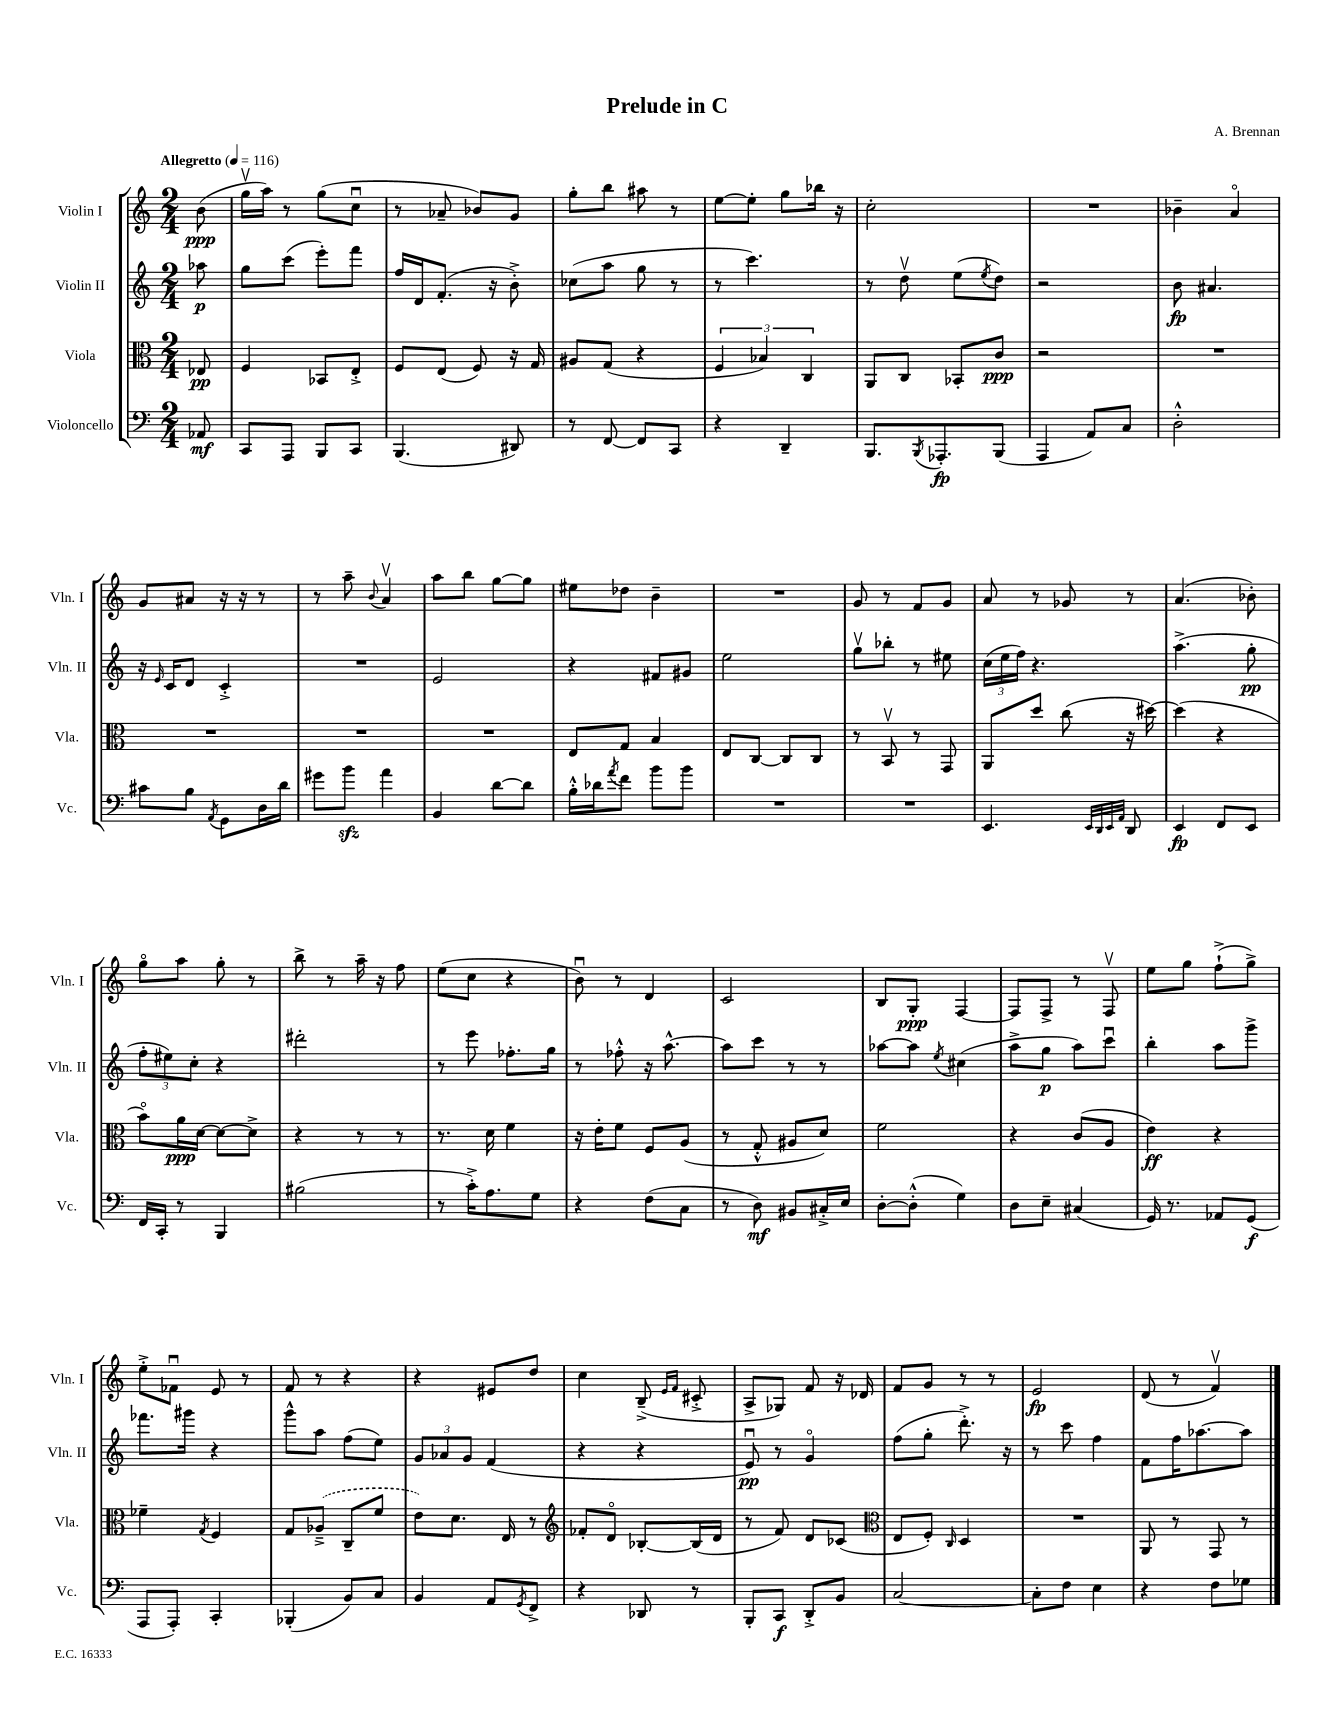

**kern	**kern	**kern	**kern
*staff4	*staff3	*staff2	*staff1
*clefF4	*clefC3	*clefG2	*clefG2
*k[]	*k[]	*k[]	*k[]
*M2/4	*M2/4	*M2/4	*M2/4
*MM116	*MM116	*MM116	*MM116
8AA-	8E-	8aa-	(8b
=	=	=	=
8CC	4F	8gg	16ggv
.	.	.	16aa)
8AAA	.	(8ccc	8r
8BBB	8BB-	8eee')	(8gg
8CC	8E'^	8fff	8ccu
=	=	=	=
(4.BBB	8F	16ff	8r
.	.	16d	.
.	(8E	(8.f'	8a-~
.	8F)	.	8b-)
.	.	16r	.
8DD#)	16r	8b'^)	8g
.	16G	.	.
=	=	=	=
8r	8A#	(8cc-	8gg'
[8FF	(8G	8aa	8bb
8FF]	4r	8gg	8aa#
8CC	.	8r	8r
=	=	=	=
4r	6F	8r	[8ee
.	.	4.ccc)	8ee']
.	6B-)	.	.
4DD~	.	.	8gg
.	6C	.	.
.	.	.	16bb-
.	.	.	16r
=	=	=	=
8.BBB	8AA	8r	2cc'
.	8C	8ddv	.
8qBBB	.	.	.
8.AAA-'	.	.	.
.	8BB-'	(8ee	.
.	.	8qee	.
(8BBB	8c	8dd)	.
=	=	=	=
4AAA	2r	2r	2r
8AA)	.	.	.
8C	.	.	.
=	=	=	=
2D'^^	2r	8b	4b-~
.	.	4.a#	.
.	.	.	4ao
=	=	=	=
8c#	2r	16r	8g
.	.	16qqe	.
.	.	16c	.
8B	.	8d	8a#
8qAA	.	.	.
8GG	.	4c'^	16r
.	.	.	16r
16D	.	.	8r
16d	.	.	.
=	=	=	=
8g#	2r	2r	8r
8b	.	.	8aa~
.	.	.	8qqb
4a	.	.	4av
=	=	=	=
4BB	2r	2e	8aa
.	.	.	8bb
[8d	.	.	[8gg
8d]	.	.	8gg]
=	=	=	=
16B'^^	8E	4r	8ee#
16d-	.	.	.
8qa	.	.	.
8f	8G	.	8dd-
8b	4B	8f#	4b~
8b	.	8g#	.
=	=	=	=
2r	8E	2ee	2r
.	[8C	.	.
.	8C]	.	.
.	8C	.	.
=	=	=	=
2r	8r	8ggv	8g
.	8BBv	8bb-'	8r
.	8r	8r	8f
.	8GG	8ee#	8g
=	=	=	=
4.EE	8AA	(24cc	8a
.	.	24ee	.
.	.	24ff)	.
.	8dd	4.r	8r
.	(8cc	.	8g-
32qqEE	.	.	.
32qqDD	.	.	.
32qqEE	.	.	.
32qqAA	.	.	.
8DD	16r	.	8r
.	[16dd#)	.	.
=	=	=	=
4EE	(4dd#]	(4.aa^	(4.a
8FF	4r	.	.
8EE	.	8gg'	8b-')
=	=	=	=
16FF	8bo)	12ff'	8ggo
16CC'	.	.	.
.	.	12ee#)	.
8r	16a	.	8aa
.	.	12cc'	.
.	[16d	.	.
4BBB	8d_	4r	8gg'
.	8d^]	.	8r
=	=	=	=
(2B#	4r	2ddd#'	8bb^
.	.	.	8r
.	8r	.	16aa~
.	.	.	16r
.	8r	.	8ff
=	=	=	=
8r	8.r	8r	(8ee
16c'^)	.	8eee	8cc
8.A	16d	.	.
.	4f	8.ff-'	4r
8G	.	.	.
.	.	16gg	.
=	=	=	=
4r	16r	8r	8bu)
.	16e'	.	.
.	8f	8ff-'^^	8r
(8F	8F	16r	4d
.	.	[8.aa^^	.
8C	(8A	.	.
=	=	=	=
8r	8r	8aa]	2c
8D)	8G'^^	8ccc	.
8BB#	8A#	8r	.
16C#'^	8d)	8r	.
16E	.	.	.
=	=	=	=
[8D'	2f	[8aa-	8B
(8D'^^]	.	8aa-]	8G'
.	.	8qee	.
4G)	.	(4cc#	[4F
=	=	=	=
8D	4r	8aa^	8F]
8E~	.	8gg	8F^
(4C#	(8c	8aa)	8r
.	8A	8cccu	8Fv
=	=	=	=
16GG)	4e)	4bb'	8ee
8.r	.	.	.
.	.	.	8gg
8AA-	4r	8aa	(8ff`^
(8GG	.	8ggg^	8gg^)
=	=	=	=
8AAA	4f-~	8.fff-	8ee'^
8AAA')	.	.	8f-u
.	.	16ggg#	.
.	8qG	.	.
4CC'	4F	4r	8e
.	.	.	8r
=	=	=	=
(4BBB-'	8G	8ggg^^	8f
.	(8A-~^	8aa	8r
8BB)	8C~	(8ff	4r
8C	8f	8ee)	.
=	=	=	=
4BB	8e)	12g	4r
.	.	12a-	.
.	8.d	.	.
.	.	12g	.
8AA	.	(4f	8e#
.	16E	.	.
8qGG	.	.	.
8FF^	8r	.	8dd
=	=	=	=
*	*clefG2	*	*
4r	8f-'	4r	4cc
.	8do	.	.
8DD-	[8B-'	4r	(8B~^
.	.	.	16qqe
.	.	.	16qqf
8r	(16B-]	.	8c#'^
.	16d	.	.
=	=	=	=
8BBB'	8r	8eu)	8A^
8CC	8f)	8r	8G-)
8DD'^	8d	4go	8f
8BB	(8c-	.	16r
.	.	.	16d-
=	=	=	=
*	*clefC3	*	*
[2C	8E	(8ff	8f
.	8F')	8gg'	8g
.	16qqC	.	.
.	4D	8.ddd'^)	8r
.	.	.	8r
.	.	16r	.
=	=	=	=
8C']	2r	8r	2e
8F	.	8ccc	.
4E	.	4ff	.
=	=	=	=
4r	8AA	8f	(8d
.	8r	16ff	8r
.	.	[8.aa-	.
8F	8GG	.	4fv)
8G-	8r	8aa-]	.
==	==	==	==
*-	*-	*-	*-
